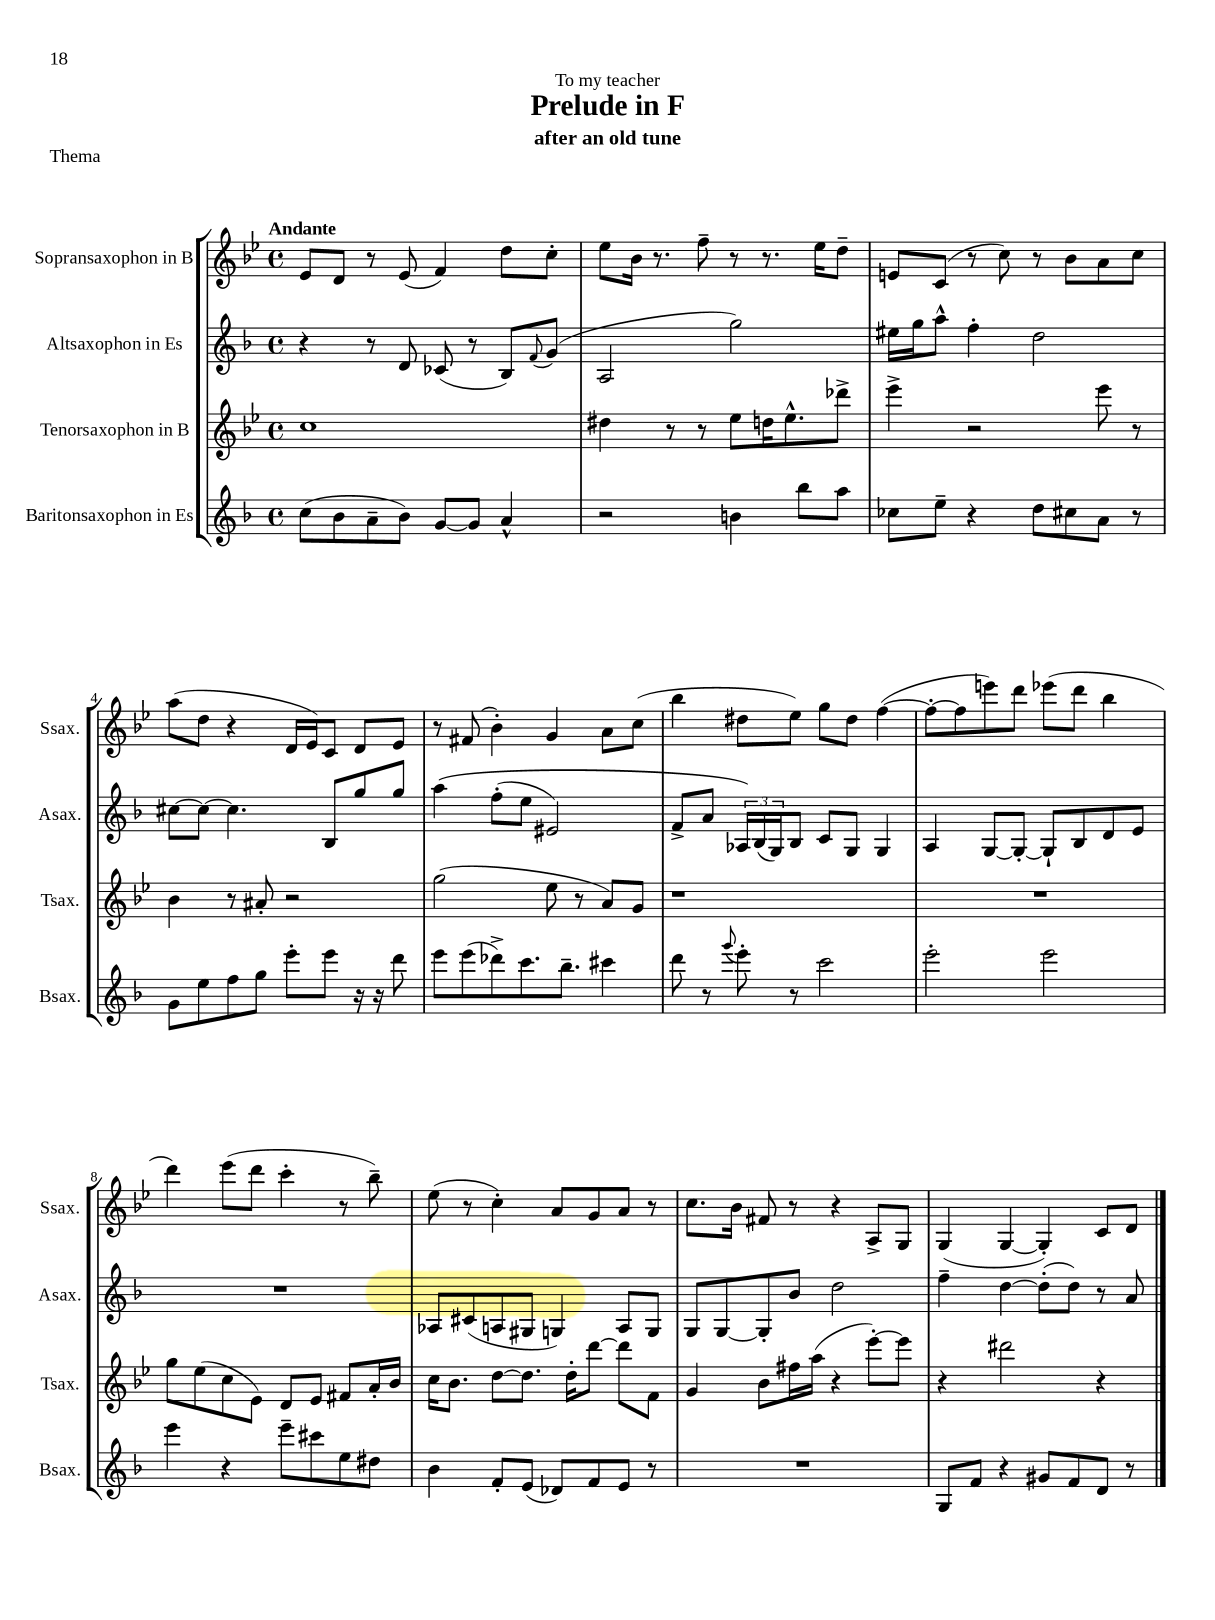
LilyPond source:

\header { title = "Prelude in F" subtitle = "after an old tune" dedication = "To my teacher" piece = "Thema" }
<<
\new StaffGroup <<
\new Staff = "s0" \with { instrumentName = "Sopransaxophon in B" shortInstrumentName = "Ssax." } {
    \clef treble \key bes \major \defaultTimeSignature \time 4/4 \tempo "Andante"
    ees'8 d'8 r8 ees'8( f'4) d''8 c''8-. |
    ees''8 bes'16 r8. f''8-- r8 r8. ees''16 d''8-- |
    e'8 c'8( r8 c''8) r8 bes'8 a'8 c''8 |
    a''8( d''8 r4 d'16 ees'16) c'8 d'8 ees'8 |
    r8 fis'8( bes'4-.) g'4 a'8 c''8( |
    bes''4 dis''8 ees''8) g''8 dis''8 f''4~( |
    f''8~-. f''8 e'''8) d'''8 ees'''8( d'''8 bes''4 |
    d'''4) ees'''8( d'''8 c'''4-. r8 bes''8--) |
    ees''8( r8 c''4-.) a'8 g'8 a'8 r8 |
    c''8. bes'16 fis'8 r8 r4 a8-> g8 |
    g4( g4~ g4-.) c'8 d'8 \bar "|." |
}
\new Staff = "s1" \with { instrumentName = "Altsaxophon in Es" shortInstrumentName = "Asax." } {
    \clef treble \key f \major \defaultTimeSignature \time 4/4
    r4 r8 d'8 ces'8( r8 bes8) \appoggiatura { f'8 } g'8( |
    a2 g''2) |
    eis''16 g''16 a''8-^ f''4-. d''2 |
    cis''8~ cis''8~ cis''4. bes8 g''8 g''8 |
    a''4\( f''8-.( e''8 eis'2) |
    f'8-> a'8 \tuplet 3/2 { aes16\) bes16( g16) } bes8 c'8 g8 g4 |
    a4 g8~ g8~-. g8-! bes8 d'8 e'8 |
    R1 |
    aes8 cis'8( a8 gis8 g4) a8 g8 |
    g8 g8~ g8-. bes'8 d''2 |
    f''4-- d''4~ d''8-.( d''8) r8 a'8 \bar "|." |
}
\new Staff = "s2" \with { instrumentName = "Tenorsaxophon in B" shortInstrumentName = "Tsax." } {
    \clef treble \key bes \major \defaultTimeSignature \time 4/4
    c''1 |
    dis''4 r8 r8 ees''8 d''16 ees''8.-^ des'''8-> |
    ees'''4-> r2 ees'''8 r8 |
    bes'4 r8 ais'8-. r2 |
    g''2( ees''8 r8 a'8) g'8 |
    r1 |
    R1 |
    g''8 ees''8( c''8 ees'8) d'8 ees'8 fis'8 a'16-. bes'16 |
    c''16 bes'8. d''8~ d''8. d''16-. d'''8~ d'''8 f'8 |
    g'4 bes'8 fis''16 a''16( r4 ees'''8~-.) ees'''8 |
    r4 dis'''2 r4 \bar "|." |
}
\new Staff = "s3" \with { instrumentName = "Baritonsaxophon in Es" shortInstrumentName = "Bsax." } {
    \clef treble \key f \major \defaultTimeSignature \time 4/4
    c''8( bes'8 a'8-- bes'8) g'8~ g'8 a'4-^ |
    r2 b'4 bes''8 a''8 |
    ces''8 e''8-- r4 d''8 cis''8 a'8 r8 |
    g'8 e''8 f''8 g''8 e'''8-. e'''8 r16 r16 d'''8 |
    e'''8 e'''8( des'''8->) c'''8. bes''8.-- cis'''4 |
    d'''8 r8 \appoggiatura { g'''8 } e'''8-. r8 c'''2 |
    e'''2-. e'''2 |
    e'''4 r4 e'''8-- cis'''8 e''8 dis''8 |
    bes'4 f'8-. e'8( des'8) f'8 e'8 r8 |
    R1 |
    g8 f'8 r4 gis'8 f'8 d'8 r8 \bar "|." |
}
>>
>>
